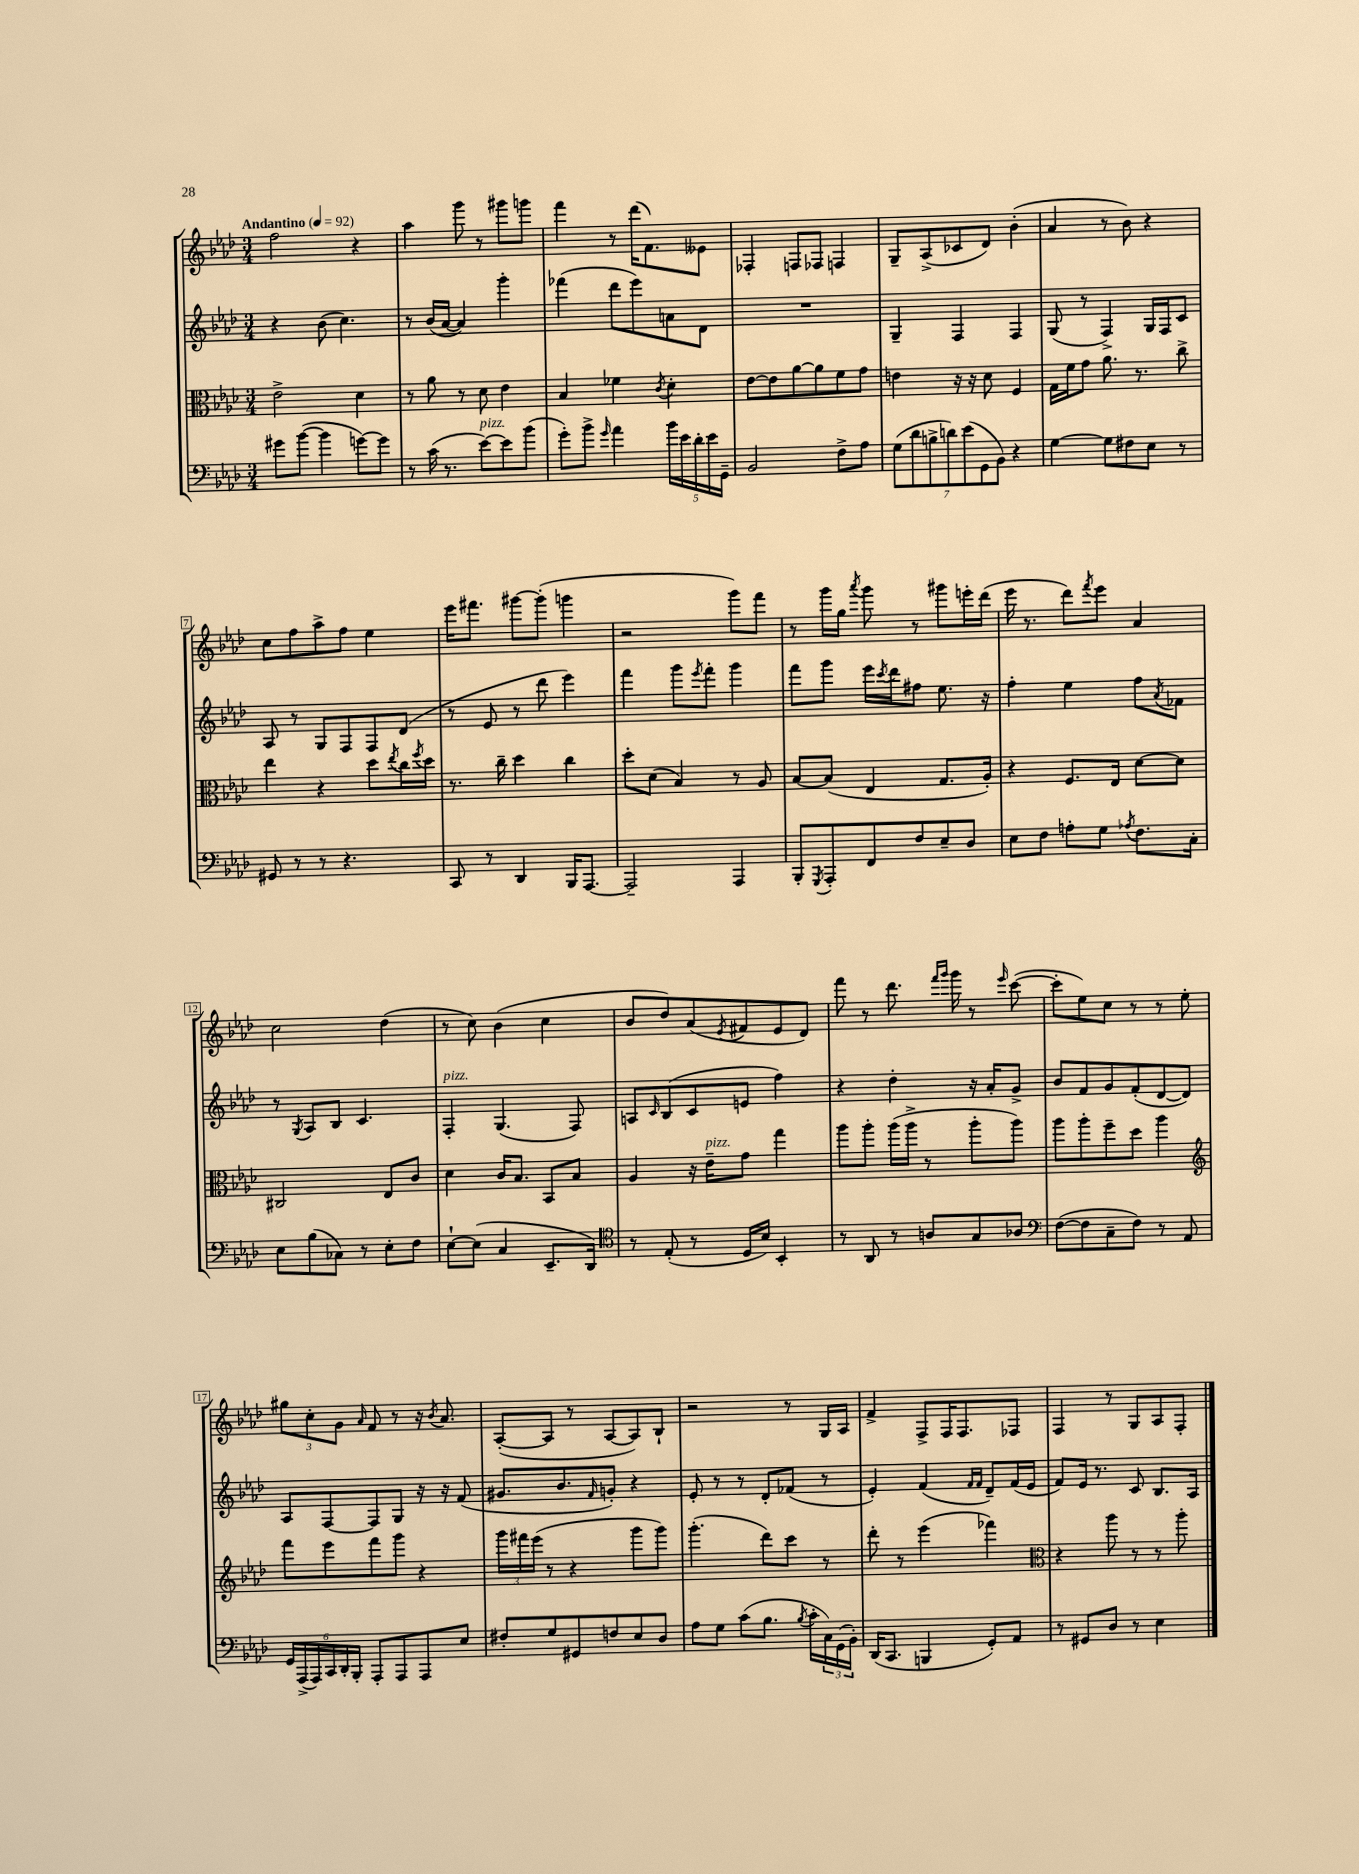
<<
\new StaffGroup <<
\new Staff = "s0" {
    \clef treble \key aes \major \numericTimeSignature \time 3/4 \tempo "Andantino" 4 = 92
    f''2 r4 |
    aes''4 g'''8 r8 gis'''8 g'''8 |
    f'''4 r8 des'''16( f'8.) eeses'8 |
    fes4-. f8 fes8 f4 |
    g8-- aes8->( ces'8 des'8) bes'4-.( |
    aes'4 r8 bes'8) r4 |
    c''8 f''8 aes''8-> f''8 ees''4 |
    ees'''16 fis'''8. gis'''8~ gis'''8-.( g'''4 |
    r2 g'''8) f'''8 |
    r8 g'''16 g''16 \acciaccatura { aes'''8 } g'''8 r8 gis'''8 e'''16-. des'''16( |
    ees'''16 r8. des'''8) \acciaccatura { f'''8 } ees'''8 aes'4 |
    c''2 des''4( |
    r8 c''8) bes'4( c''4 |
    bes'8 des''8) aes'8( \acciaccatura { ees'8 } fis'8 ees'8 des'8) |
    f'''8 r8 des'''8. \grace { f'''16 g'''16 } g'''16 r8 \grace { ees'''16 } c'''8~( |
    c'''8-. ees''8) c''8 r8 r8 ees''8-. |
    \tuplet 3/2 { gis''8 c''8-. g'8 } \grace { aes'16 } f'8 r8 r16 \acciaccatura { bes'8 } aes'8. |
    aes8~-.( aes8 r8 aes8~ aes8) bes8-! |
    r2 r8 g16 aes16 |
    f'4-> f8-> f16 f8. fes8 |
    f4 r8 g8 aes8 f8-. \bar "|." |
}
\new Staff = "s1" {
    \clef treble \key aes \major \numericTimeSignature \time 3/4
    r4 bes'8( c''4.) |
    r8 bes'16( aes'16~ aes'4) g'''4-. |
    fes'''4( des'''8 ees'''8) a'8 des'8 |
    R2. |
    g4-- f4 f4 |
    g8( r8 f4->) g16 f16 c'8 |
    aes8 r8 g8 f8 f8 des'8( |
    r8 ees'8 r8 des'''8 ees'''4) |
    f'''4 g'''8 \acciaccatura { ees'''8 } f'''8-. g'''4 |
    f'''8 g'''8 ees'''16 \acciaccatura { c'''8 } des'''16 fis''8 ees''8. r16 |
    f''4-. ees''4 f''8 \acciaccatura { aes'8 } fes'8 |
    r8 \acciaccatura { g8 } aes8 bes8 c'4. |
    f4-.^\markup { \italic "pizz." } g4.( f8) |
    a8 \grace { c'16 } bes8( c'8 e'8 f''4) |
    r4 des''4-. r16 aes'16-. g'8-> |
    bes'8 f'8 g'8 f'8-.( des'8~ des'8) |
    aes8 f8~ f8 g8 r16 r16 f'8( |
    gis'8. bes'8. \grace { f'16 } g'8-.) r4 |
    ees'8-. r8 r8 des'8-. fes'8( r8 |
    ees'4-.) f'4( \grace { f'16 f'16 } des'8--) f'16( ees'16 |
    f'8) ees'16 r8. c'8 bes8. aes16 \bar "|." |
}
\new Staff = "s2" {
    \clef alto \key aes \major \numericTimeSignature \time 3/4
    ees'2-> des'4 |
    r8 aes'8 r8 des'8 ees'4 |
    bes4 fes'4 \acciaccatura { c'8 } des'4-. |
    ees'8~ ees'8 aes'8~ aes'8 f'8 g'8 |
    e'4 r16 r16 des'8 f4 |
    g16 f'16 g'8 aes'8. r8. c''8-> |
    ees''4 r4 des''8 \acciaccatura { ees''8 } c''16 \acciaccatura { f''8 } des''16 |
    r8. c''16-- des''4 c''4 |
    des''8-. des'8( bes4) r8 aes8 |
    bes8~ bes8( ees4 g8. aes16-.) |
    r4 f8. ees16 des'8~ des'8 |
    cis2 ees8 c'8 |
    des'4 c'16 bes8. bes,8 bes8 |
    aes4 r16 ees'16--^\markup { \italic "pizz." } g'8 g''4 |
    aes''8 aes''8-. aes''16( aes''16-> r8 aes''8-. aes''8) |
    aes''8 aes''8-. f''8-- des''8 aes''4 |
    \clef treble f'''8 ees'''8 f'''8 g'''8 r4 |
    \tuplet 3/2 { g'''16 fis'''16 ees'''16( } r8 r4 g'''8 g'''8) |
    g'''4.-.( des'''8) c'''8 r8 |
    des'''8-. r8 ees'''4( fes'''4) |
    \clef alto r4 aes''8 r8 r8 aes''8-. \bar "|." |
}
\new Staff = "s3" {
    \clef bass \key aes \major \numericTimeSignature \time 3/4
    gis'8 bes'8~( bes'4 g'8~) g'8 |
    r8 c'16( r8. ees'8~^\markup { \italic "pizz." }) ees'8 bes'8( |
    g'8-.) bes'8-> \grace { g'16 } aes'4 \tuplet 5/4 { bes'16 ees'16 des'16-. ees'16 g,16-- } |
    bes,2 f8-> aes8 |
    \tuplet 7/4 { g8( des'8 b8-> d'8) ees'8( g,8 bes,8) } r4 |
    g4~ g8 fis8 ees8 r8 |
    gis,8 r8 r8 r4. |
    c,8 r8 des,4 bes,,16 aes,,8.~ |
    aes,,2-- aes,,4 |
    bes,,8-. \acciaccatura { g,,8 } aes,,8-. f,8 f8 ees8-- des8 |
    ees8 f8 a8-. g8 \acciaccatura { aes8 } f8. c16-. |
    ees8 bes8( ces8) r8 ees8-. f8 |
    ees8~-! ees8( c4 ees,8.-- des,16) |
    \clef tenor r8 ees8-.( r8 des16 bes16) bes,4-. |
    r8 aes,8 r8 a8 g8 aes8 |
    \clef bass f8~( f8 c8-- f8) r8 aes,8 |
    \tuplet 6/4 { g,16 aes,,16->( aes,,16) c,16 des,16-. bes,,16-. } aes,,8-. aes,,8 aes,,8 ees8 |
    fis8-. g8 gis,8 f8 ees8 des8 |
    aes8 g8 c'8( bes8. \acciaccatura { bes8 } c'16-. \tuplet 3/2 { c16) g,16( bes,16-.) } |
    des,16( c,8. b,,4 g,8-.) aes,8 |
    r8 gis,8 des8 r8 ees4 \bar "|." |
}
>>
>>
\layout { \context { \Score \override BarNumber.stencil = #(make-stencil-boxer 0.1 0.3 ly:text-interface::print) } }
